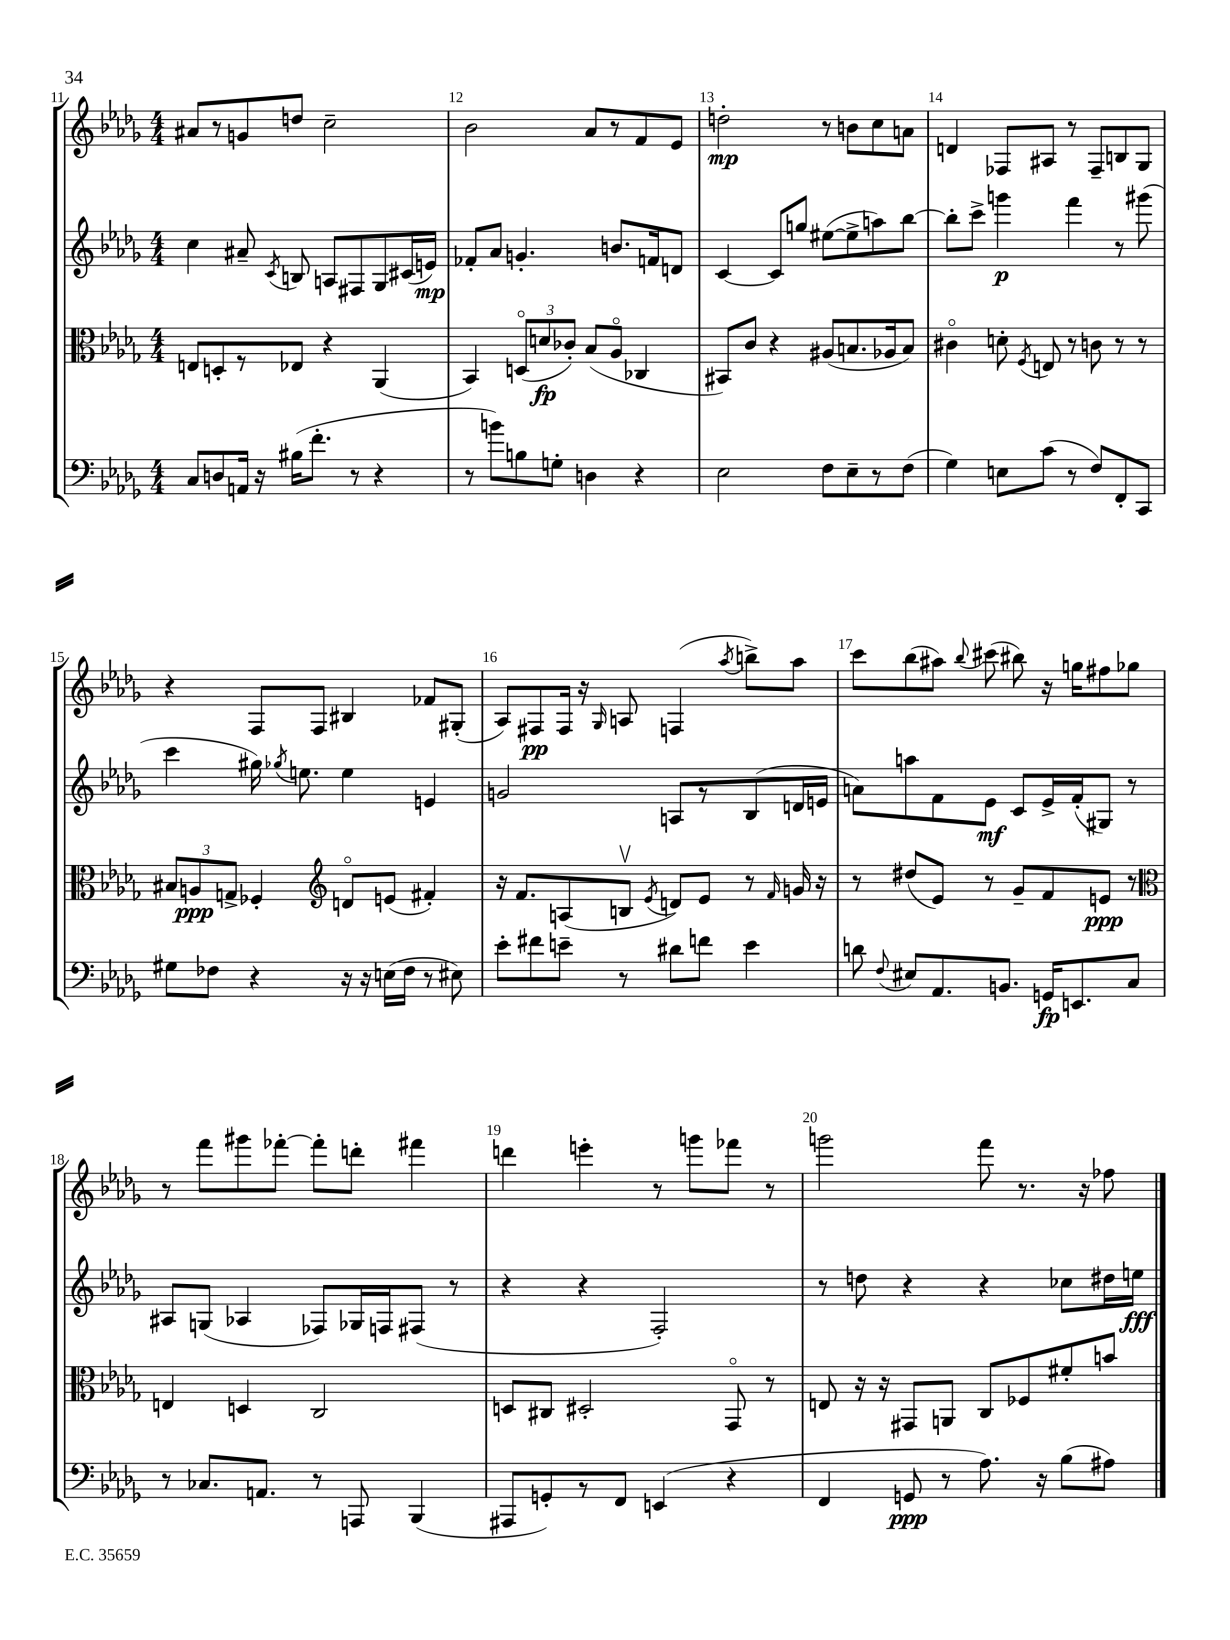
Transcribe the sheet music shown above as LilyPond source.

<<
\new StaffGroup <<
\new Staff = "s0" {
    \clef treble \key des \major \numericTimeSignature \time 4/4
    \autoBeamOff ais'8[ r8 g'8 d''8] c''2-- |
    bes'2 aes'8[ r8 f'8 ees'8] |
    d''2-.\mp r8 b'8[ c''8 a'8] |
    d'4 fes8[ ais8] r8 fes8[-- b8 ges8] |
    r4 f8[ f8] bis4 fes'8[ gis8]-.( |
    aes8[) fis8\pp fis16] r16 \grace { ges16 } a8 f4( \acciaccatura { aes''8 } b''8[->) aes''8] |
    c'''8[ bes''8( ais''8]) \appoggiatura { bes''8 } cis'''8( bis''8) r16 g''16[ fis''8 ges''8] |
    r8 f'''8[ gis'''8 fes'''8]~-. fes'''8[-. d'''8]-. fis'''4 |
    d'''4 e'''4-. r8 g'''8[ fes'''8] r8 |
    g'''2 f'''8 r8. r16 fes''8 \bar "|." |
}
\new Staff = "s1" {
    \clef treble \key des \major \numericTimeSignature \time 4/4
    \autoBeamOff c''4 ais'8-- \acciaccatura { c'8 } b8 a8[ fis8 ges8 cis'16( e'16]\mp) |
    fes'8[-. aes'8] g'4.-. b'8.[ f'16 d'8] |
    c'4~ c'8[ g''8] eis''8[~( eis''8-> a''8) bes''8]~ |
    bes''8[-. c'''8]-> g'''4\p f'''4 r8 gis'''8( |
    c'''4 gis''16) \acciaccatura { ges''8 } e''8. e''4 e'4 |
    g'2 a8[ r8 bes8( d'16 e'16] |
    a'8[) a''8 f'8 ees'8]\mf c'8[ ees'16-> f'16-.( gis8]) r8 |
    ais8[ g8]( aes4 fes8[) ges16 f16 fis8]( r8 |
    r4 r4 f2-.) |
    r8 d''8 r4 r4 ces''8[ dis''16 e''16]\fff \bar "|." |
}
\new Staff = "s2" {
    \clef alto \key des \major \numericTimeSignature \time 4/4
    \autoBeamOff e8[ d8-. r8 ees8] r4 aes,4( |
    bes,4) \tuplet 3/2 { d8[\flageolet( d'8\fp ces'8]-.) } bes8[( aes8]\flageolet ces4 |
    bis,8[) c'8] r4 ais8[( b8. aes16 b8]) |
    cis'4\flageolet d'8-. \acciaccatura { f8 } e8 r8 c'8 r8 r8 |
    \tuplet 3/2 { bis8[ a8\ppp g8]-> } fes4-. \clef treble d'8[\flageolet e'8]( fis'4-.) |
    r16 f'8.[ a8( b8]\upbow \acciaccatura { ees'8 } d'8[) ees'8] r8 \grace { f'16 } g'16 r16 |
    r8 dis''8[( ees'8]) r8 ges'8[-- f'8 e'8]\ppp r8 |
    \clef alto e4 d4 c2 |
    d8[ cis8] dis2-. ges,8\flageolet r8 |
    e8 r16 r16 gis,8[ a,8] c8[ fes8 fis'8-. b'8] \bar "|." |
}
\new Staff = "s3" {
    \clef bass \key des \major \numericTimeSignature \time 4/4
    \autoBeamOff c8[ d8 a,16] r16 bis16[( f'8.]-. r8 r4 |
    r8 b'8[) b8 g8]-. d4 r4 |
    ees2 f8[ ees8-- r8 f8]( |
    ges4) e8[ c'8]( r8 f8[) f,8-. c,8] |
    gis8[ fes8] r4 r16 r16 e16[( fes16] r8 eis8) |
    ees'8[-. fis'8 e'8]-- r8 dis'8[ f'8] e'4 |
    d'8 \appoggiatura { f8 } eis8[ aes,8. b,8.] g,16[\fp e,8. c8] |
    r8 ces8.[ a,8.] r8 a,,8 bes,,4( |
    ais,,8[ g,8-.) r8 f,8] e,4( r4 |
    f,4 g,8\ppp r8 aes8.) r16 bes8[( ais8]) \bar "|." |
}
>>
>>
\layout { \context { \Score currentBarNumber = #11 \override BarNumber.break-visibility = ##(#f #t #t) barNumberVisibility = #all-bar-numbers-visible } }
